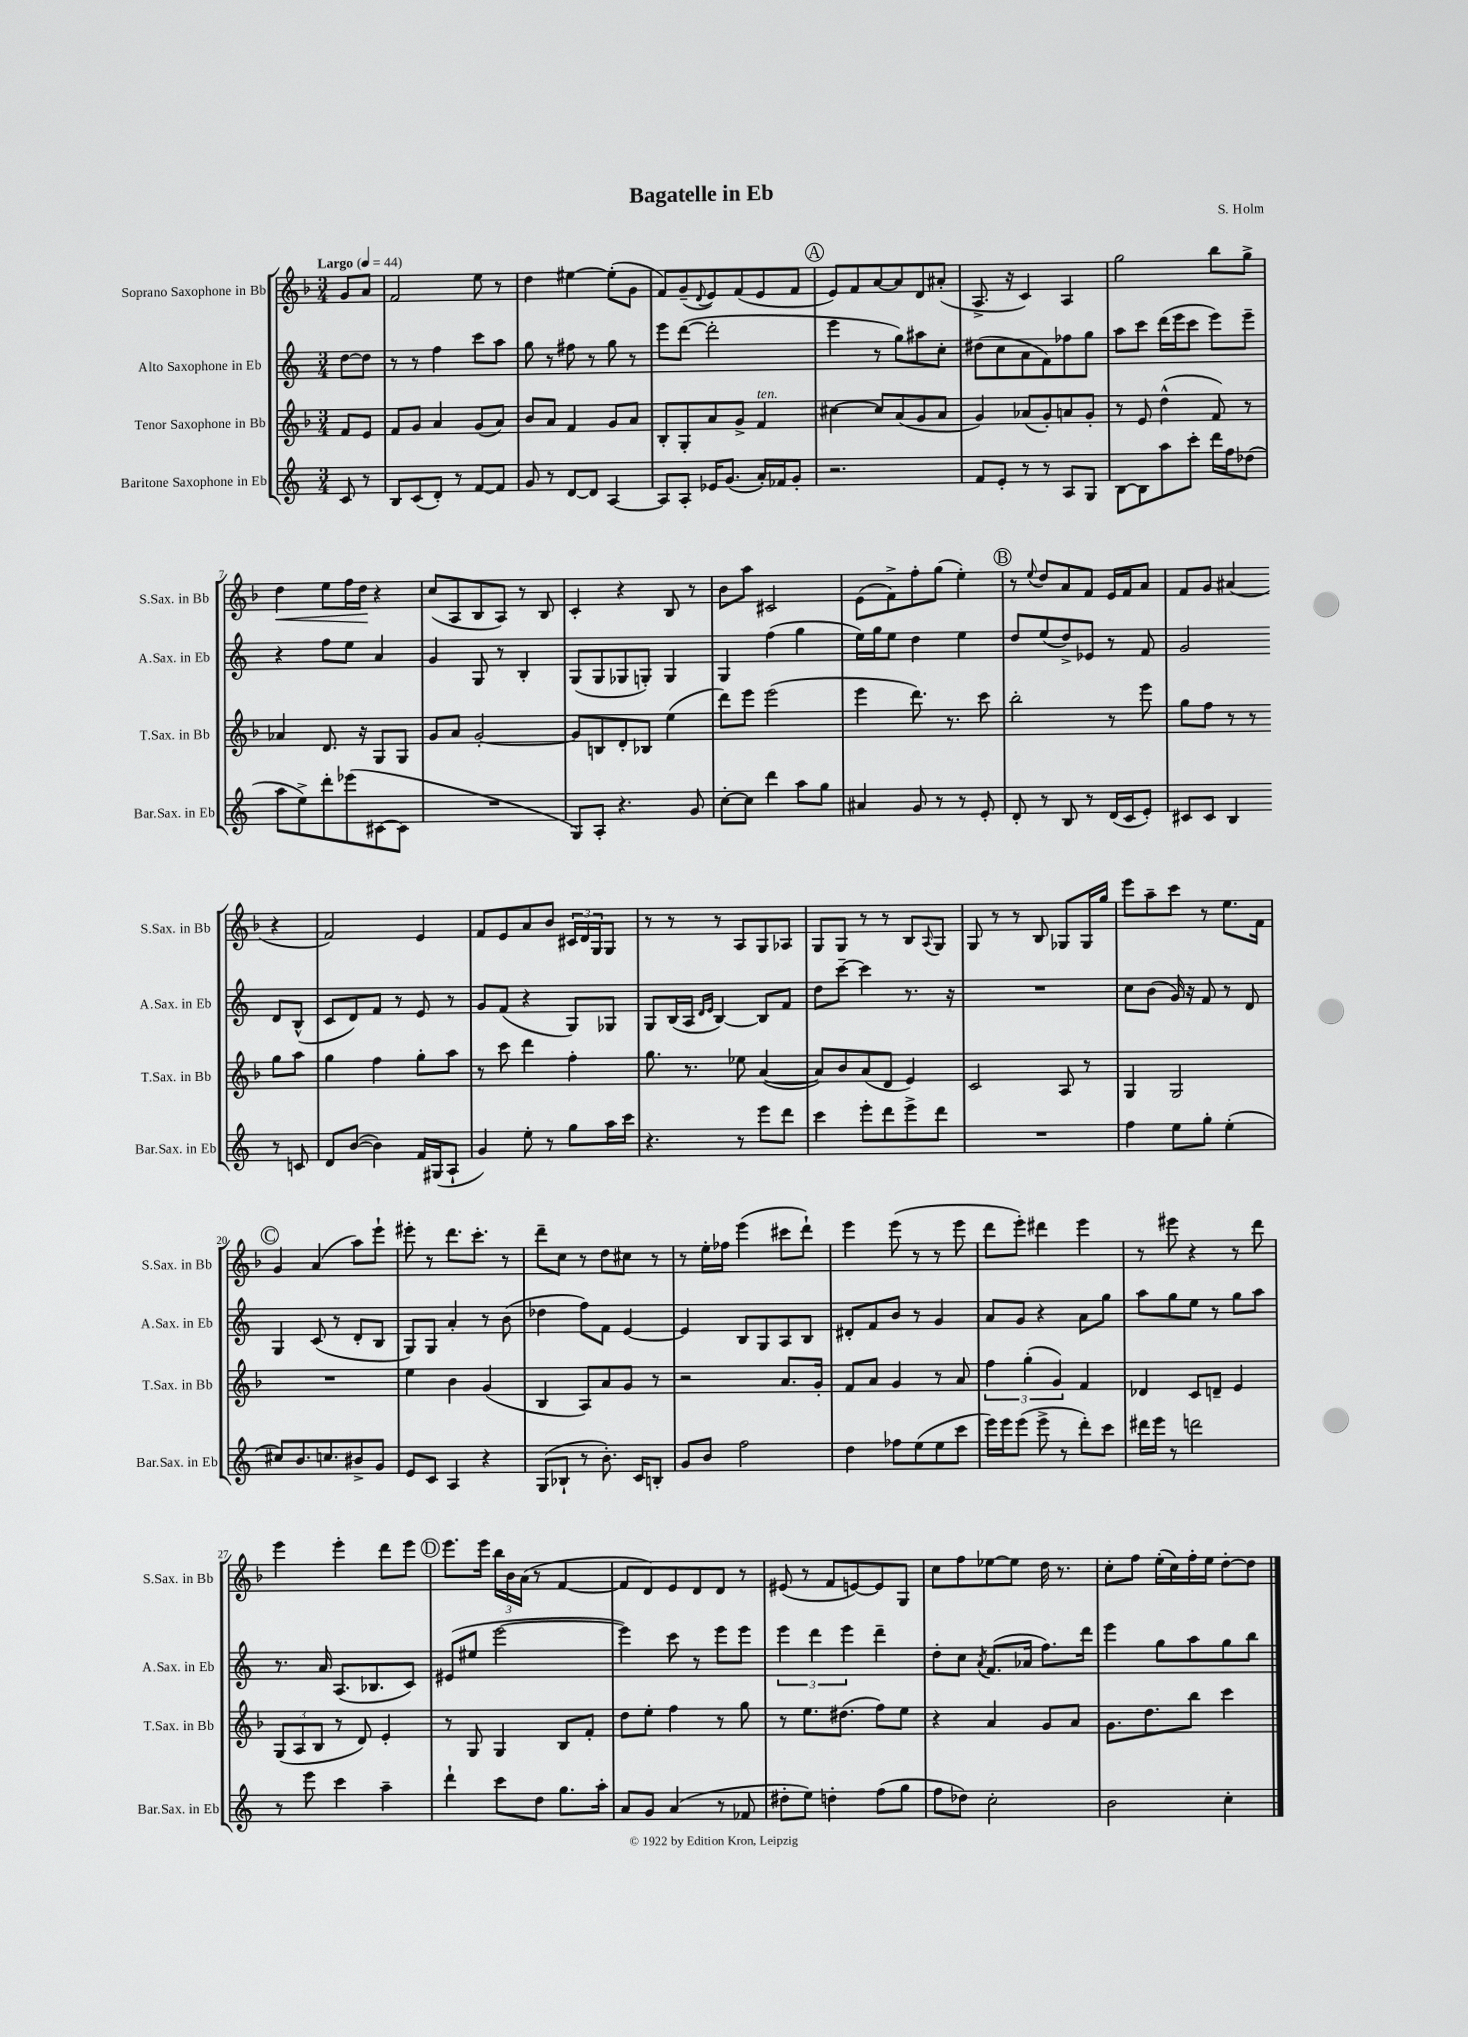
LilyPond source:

\header { title = "Bagatelle in Eb" composer = "S. Holm" }
<<
\new StaffGroup <<
\new Staff = "s0" \with { instrumentName = "Soprano Saxophone in Bb" shortInstrumentName = "S.Sax. in Bb" } {
    \clef treble \key f \major \numericTimeSignature \time 3/4 \partial 4 \tempo "Largo" 4 = 44
    g'8 a'8 |
    f'2 e''8 r8 |
    d''4 eis''4~ eis''8-.( g'8 |
    f'8) g'8--( \appoggiatura { d'8 } e'8) f'8( e'8 f'8 |
    \mark \markup { \circle "A" } e'8) f'8 a'8~ a'8 d'8 ais'8-.( |
    a8.-> r16 c'4) a4 |
    g''2 bes''8 g''8-> |
    d''4\< e''8 f''16 d''16\! r4 |
    c''8( a8 bes8 a8) r8 bes8 |
    c'4-. r4 bes8 r8 |
    bes'8 a''8 cis'2 |
    e'8( f'8->) f''8-. g''8( e''4-.) |
    \mark \markup { \circle "B" } r8 \appoggiatura { e''8 } d''8 a'8 f'8 e'16 f'16 a'8 |
    f'8 g'8 ais'4( r4 |
    f'2) e'4 |
    f'8 e'8 a'8 bes'8 \tuplet 3/2 { cis'16 d'16 g16 } g8 |
    r8 r8 r8 a8 g8 aes8 |
    g8 g8 r8 r8 bes8 \appoggiatura { a8 } g8 |
    g8 r8 r8 bes8 ges8 ges16 g''16 |
    e'''8 a''8-- c'''8 r8 e''8. f'16 |
    \mark \markup { \circle "C" } g'4 a'4( a''8) e'''8-! |
    eis'''8-. r8 d'''8. c'''8.-. r8 |
    d'''8-- c''8 r8 d''8 cis''8 r8 |
    r8 e''16-. fes''16 e'''4( cis'''8 d'''8-!) |
    e'''4 e'''8( r8 r8 e'''8 |
    d'''8 e'''8-.) dis'''4 e'''4 |
    r8 eis'''8 r4 r8 d'''8 |
    e'''4 e'''4-. d'''8 e'''8 |
    \mark \markup { \circle "D" } e'''8. e'''16 \tuplet 3/2 { bes''16 bes'16 a'16( } r8 f'4~ |
    f'8 d'8) e'8 d'8 d'8 r8 |
    eis'8( r8 f'8 e'8~) e'8 g8 |
    c''8 f''8 ees''8~ ees''8 d''16 r8. |
    c''8-. f''8 e''16-.( c''16) f''16-. e''16 d''8~-. d''8 \bar "|." |
}
\new Staff = "s1" \with { instrumentName = "Alto Saxophone in Eb" shortInstrumentName = "A.Sax. in Eb" } {
    \clef treble \key c \major \numericTimeSignature \time 3/4 \partial 4
    d''8~ d''8 |
    r8 r8 f''4 c'''8 a''8 |
    g''8 r8 fis''8 r8 g''8 r8 |
    e'''8 d'''8~( d'''2-. |
    \mark \markup { \circle "A" } e'''4 r8 g''8) ais''8 c''8-. |
    dis''8( c''8 a'8 f'8) fes''8 g''8 |
    a''8 c'''8 d'''16( e'''16 c'''8 e'''8) e'''8-- |
    r4 f''8 e''8 a'4 |
    g'4 g8 r8 b4-. |
    g8( g8 ges8 g8-.) g4 |
    g4 f''4( g''4 |
    e''16) g''16 e''8 d''4 e''4 |
    \mark \markup { \circle "B" } d''8 e''8( d''8->) ees'8 r8 f'8 |
    g'2 d'8 b8-^( |
    c'8 d'8) f'8 r8 e'8 r8 |
    g'8 f'8( r4 g8) ges8 |
    g8 b16( a16 \grace { d'16 e'16 } b4~) b8 f'8 |
    d''8 c'''8~-- c'''4 r8. r16 |
    R2. |
    c''8 b'8( g'16) r16 f'8 r8 d'8 |
    \mark \markup { \circle "C" } g4 c'8( r8 d'8-. b8 |
    g8) g8 a'4-. r8 b'8( |
    des''4 f''8) f'8 e'4~ |
    e'4 b8 g8 a8 b8 |
    dis'8-. f'8 b'8 r8 g'4 |
    a'8 g'8 r4 a'8 g''8 |
    a''8 g''8 e''8 r8 g''8 a''8 |
    r8. a'16 a8.( bes8. c'8) |
    \mark \markup { \circle "D" } eis'8( eis''8 e'''2~ |
    e'''4) c'''8 r8 e'''8 e'''8 |
    \tuplet 3/2 { e'''4 d'''4 e'''4 } d'''4-- |
    d''8-. c''8 \acciaccatura { a'8 } f'8.( aes'16 f''8.) d'''16 |
    e'''4 g''8 a''8 g''8 b''8 \bar "|." |
}
\new Staff = "s2" \with { instrumentName = "Tenor Saxophone in Bb" shortInstrumentName = "T.Sax. in Bb" } {
    \clef treble \key f \major \numericTimeSignature \time 3/4 \partial 4
    f'8 e'8 |
    f'8 g'8 a'4 g'8( a'8) |
    bes'8 a'8 f'4 g'8 a'8 |
    bes8-. g8-. a'8 g'8-> f'4^\markup { \italic "ten." } |
    \mark \markup { \circle "A" } cis''4~ cis''8 a'8( g'8 a'8 |
    g'4) aes'8( g'8-.) a'8 g'8-. |
    r8 e'8 d''4-^( f'8) r8 |
    aes'4 d'8. r16 g8 g8 |
    g'8 a'8 g'2~-. |
    g'8 b8 d'8-. bes8 e''4( |
    d'''8) e'''8 e'''2( |
    e'''4 d'''8.) r8. c'''8 |
    \mark \markup { \circle "B" } bes''2-. r8 e'''8 |
    g''8 f''8 r8 r8 g''8 a''8 |
    g''4 f''4 g''8-. a''8 |
    r8 c'''8 d'''4 f''4-. |
    g''8. r8. ees''8 a'4~( |
    a'8) bes'8 a'8( d'8 e'4) |
    c'2 a8 r8 |
    g4 g2 |
    \mark \markup { \circle "C" } R2. |
    e''4 bes'4 g'4( |
    bes4 a8) a'8 g'8 r8 |
    r2 a'8. g'16-. |
    f'8 a'8 g'4 r8 a'8 |
    \tuplet 3/2 { f''4 g''4-.( g'4) } f'4 |
    des'4 c'8 d'8-- e'4 |
    \tuplet 3/2 { g8( a8 bes8 } r8 d'8) e'4-. |
    \mark \markup { \circle "D" } r8 g8 g4 bes8 f'8-. |
    d''8 e''8-. f''4 r8 g''8 |
    r8 e''8. dis''8.( f''8) e''8 |
    r4 a'4 g'8 a'8 |
    g'8. d''8. bes''8 c'''4 \bar "|." |
}
\new Staff = "s3" \with { instrumentName = "Baritone Saxophone in Eb" shortInstrumentName = "Bar.Sax. in Eb" } {
    \clef treble \key c \major \numericTimeSignature \time 3/4 \partial 4
    c'8 r8 |
    b8 c'8( d'8-.) r8 f'8~ f'8 |
    g'8 r8 d'8~ d'8 a4~ |
    a8 a8-. ees'16 g'8.( a'16-.) fes'16 g'8-. |
    \mark \markup { \circle "A" } r2. |
    f'8 e'8-. r8 r8 a8 g8 |
    b8~ b8 a''8 c'''8-. d'''16 f''16 des''8( |
    a''8 e''8->) d'''8-. ees'''8( cis'8~ cis'8 |
    R2. |
    g8) a8-. r4. g'8 |
    c''8~-. c''8 d'''4 a''8 g''8 |
    ais'4 g'8 r8 r8 e'8-. |
    \mark \markup { \circle "B" } d'8-. r8 b8 r8 d'16( c'16 e'8-.) |
    cis'8 cis'8 b4 r8 c'8 |
    d'8 b'8~( b'4) f'16 gis16( a8-! |
    g'4) e''8-. r8 g''8 a''16 c'''16 |
    r4. r8 e'''8 d'''8 |
    c'''4 e'''8-. d'''8 e'''8-> d'''8 |
    R2. |
    f''4 e''8 g''8-. e''4-.( |
    \mark \markup { \circle "C" } cis''8) b'8. c''8. bis'8-> g'8 |
    e'8 c'8 a4 r4 |
    g8( bes8-! r8 b'8.-.) c'16 b8-. |
    g'8 b'8 f''2 |
    d''4 fes''8 e''8( e''8 c'''8 |
    e'''16) e'''16 e'''8( e'''8-> r8 d'''8-.) c'''8 |
    dis'''16 e'''16 r8 d'''2 |
    r8 e'''8 c'''4 a''4-- |
    \mark \markup { \circle "D" } d'''4-! c'''8 d''8 g''8. a''16-. |
    a'8 g'8 a'4( r8 fes'8 |
    dis''8-. e''8) d''4-. f''8( g''8 |
    f''8 des''8) c''2-. |
    b'2 c''4-. \bar "|." |
}
>>
>>
